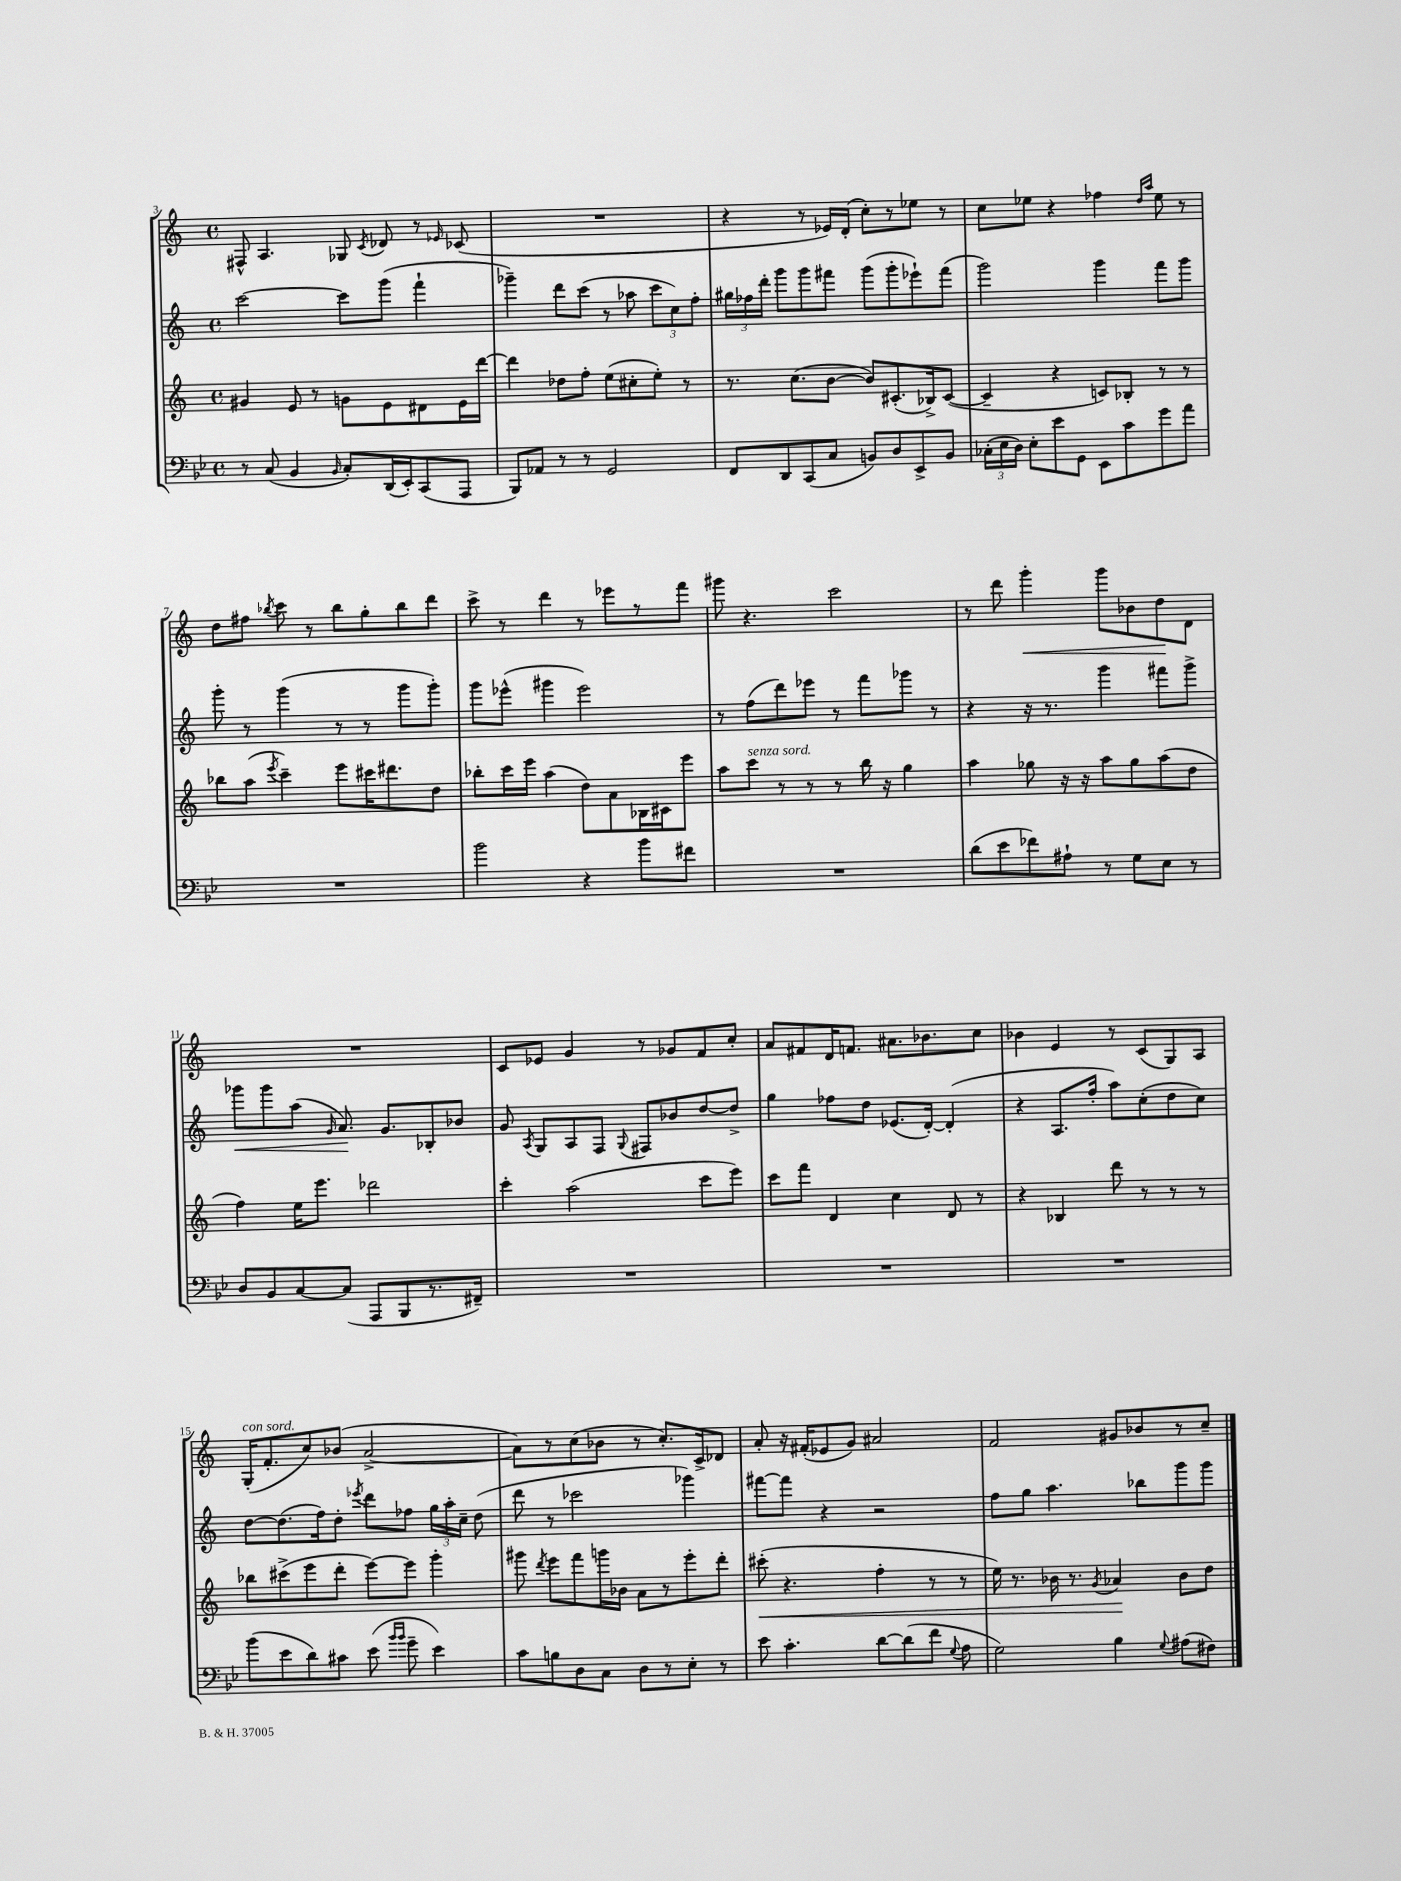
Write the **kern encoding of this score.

**kern	**kern	**kern	**kern
*staff4	*staff3	*staff2	*staff1
*clefF4	*clefG2	*clefG2	*clefG2
*k[b-e-]	*k[]	*k[]	*k[]
*M4/4	*M4/4	*M4/4	*M4/4
*met(c)	*met(c)	*met(c)	*met(c)
8r	4g#	[2ccc	8F#^^
(8C	.	.	4.A
4BB-	8e	.	.
.	8r	.	.
16qqBB-	.	.	.
8C')	8g	8ccc]	8G-
.	.	.	8qc
(16DD	8e	(8ggg	8d-
16EE-')	.	.	.
(8CC	8d#	4fff`	8r
.	.	.	16qqe-
8AAA	16e	.	(8c-
.	[16ddd	.	.
=	=	=	=
8BBB-)	4ddd]	4ggg-~)	1r
8AA-	.	.	.
8r	8dd-	8ddd	.
8r	8ff'	(8ccc	.
2GG	(8ee	8r	.
.	8cc#'	8aa-	.
.	8ee')	12ccc	.
.	.	12cc)	.
.	8r	.	.
.	.	12ff'	.
=	=	=	=
8FF	8.r	24gg#	4r
.	.	24ff-	.
.	.	24ddd'	.
8DD	.	8ggg	.
.	(8.cc	.	.
(8CC	.	8ggg	8r
8C	[8b	8fff#	16e-)
.	.	.	(16d'
8BB)	8b])	(8ggg	8cc')
8D	(8.c#'	8ggg'	8r
8EE-^	.	8eee-`)	8ee-
.	16B-^)	.	.
8BB	([8c#	(8fff#	8r
=	=	=	=
(24C-'	4c#~]	2ggg)	8cc
24E-	.	.	.
24D)	.	.	.
8E-'	.	.	8ee-
8e-	4r	.	4r
8GG	.	.	.
8EE-	8c)	4ggg	4ff-
8c	8B-'	.	.
.	.	.	16qqdd
.	.	.	16qqaa
8g	8r	8fff	8ee-
8a	8r	8ggg	8r
=	=	=	=
1r	8bb-	8ggg'	8dd
.	(8aa	8r	8ff#
.	8qeee	.	8qbb-
.	4ccc~)	(4ggg	8ccc
.	.	.	8r
.	8eee	8r	8bb-
.	16ccc#	8r	8gg'
.	8.ddd#	.	.
.	.	8ggg	8bb-
.	8dd	8ggg')	8ddd
=	=	=	=
2b-	8bb-'	8ggg	8ccc^
.	16ccc	(8eee-^^	8r
.	16eee	.	.
.	(4aa	4ggg#	4ddd
4r	8dd)	2eee-)	8r
.	8a	.	8eee-
8b-	16B-	.	8r
.	16c#	.	.
8f#	8eee	.	8fff
=	=	=	=
1r	8aa	8r	8ggg#
.	8ccc	(8ff	4.r
.	8r	8ddd)	.
.	8r	8eee-	.
.	8r	8r	2ccc
.	16bb	8fff	.
.	16r	.	.
.	4gg	8ggg-	.
.	.	8r	.
=	=	=	=
(8d	4aa	4r	8r
8e-	.	.	8ddd
8f-)	8gg-	16r	4ggg'
.	.	8.r	.
8A#`	16r	.	.
.	16r	.	.
8r	8aa	4ggg	8ggg
8G	8gg-	.	8b-
8E-	(8aa	8fff#	8dd
8r	8dd	8ggg^	8d
=	=	=	=
8D	4ff)	8ggg-	1r
8BB-	.	8ggg-	.
[8C	16ee	(8aa	.
.	8.eee	.	.
.	.	16qqg	.
(8C]	.	8.a)	.
8AAA	2ddd-	.	.
.	.	8.g	.
8BBB-	.	.	.
8.r	.	8B-'	.
.	.	8b-	.
16FF#~)	.	.	.
=	=	=	=
1r	4ccc'	8g	8c
.	.	8qA	.
.	.	8G	8e-
.	(2aa	8A	4g
.	.	8F	.
.	.	8qqG	.
.	.	8F#	8r
.	.	8b-	8g-
.	8ccc	[8dd	8f
.	8eee)	8dd^]	8cc'
=	=	=	=
1r	8ccc	4gg	8a
.	8fff	.	8f#
.	4d	8ff-	16d
.	.	.	8.f
.	.	8dd	.
.	4cc	(8.e-	8.a#
.	.	[16d')	8.b-
.	8d	(4d']	.
.	8r	.	8cc
=	=	=	=
1r	4r	4r	4b-
.	4B-	8.A	4e
.	.	16ff'	.
.	8ddd	8aa)	8r
.	8r	(8cc'	(8c
.	8r	8dd	8G)
.	8r	8cc)	8A
=	=	=	=
(8b-	8bb-	[8dd	(16G'
.	.	.	8.f'
8e-	(8ccc#^	(8.dd]	.
8d)	8eee	.	8cc)
.	.	16ff)	.
8c#	8ddd'	8dd'	(8b-
.	.	8qeee-	.
(8e-	[8eee)	8ddd	[2a^
16qqb-	.	.	.
16qqb-	.	.	.
8g~	8eee]	8ff-	.
4e-)	4ggg'	24gg	.
.	.	24aa'	.
.	.	24cc~	.
.	.	(8dd	.
=	=	=	=
8c	8ggg#	8ddd	8a])
.	8qddd	.	.
8B	8eee	8r	8r
8D	8fff	2ccc-	(8cc
8C	16ggg	.	8b-
.	16b-	.	.
8D	8a	.	8r
8r	8r	.	8.cc')
8E-'	8eee'	4ggg-)	.
.	.	.	16c^
8r	8ddd'	.	8d-
=	=	=	=
8e-	(8ccc#'	[8fff#	8a'
4.c'	4.r	8fff#]	16r
.	.	.	(16f#'
.	.	4r	8e-
.	.	.	8g)
[8d	4ff'	2r	2a#
(8d]	.	.	.
8f	8r	.	.
8qqG	.	.	.
8A	8r	.	.
=	=	=	=
2G)	16ee)	8ff	2f
.	8.r	.	.
.	.	8gg	.
.	16b-	4.aa	.
.	8.r	.	.
.	8qg	.	.
4B-	4a-	.	8g#
.	.	8bb-	8b-
8qqG	.	.	.
(8A#	8b-	8ggg	8r
8F#)	8dd	8ggg	8cc~
==	==	==	==
*-	*-	*-	*-
